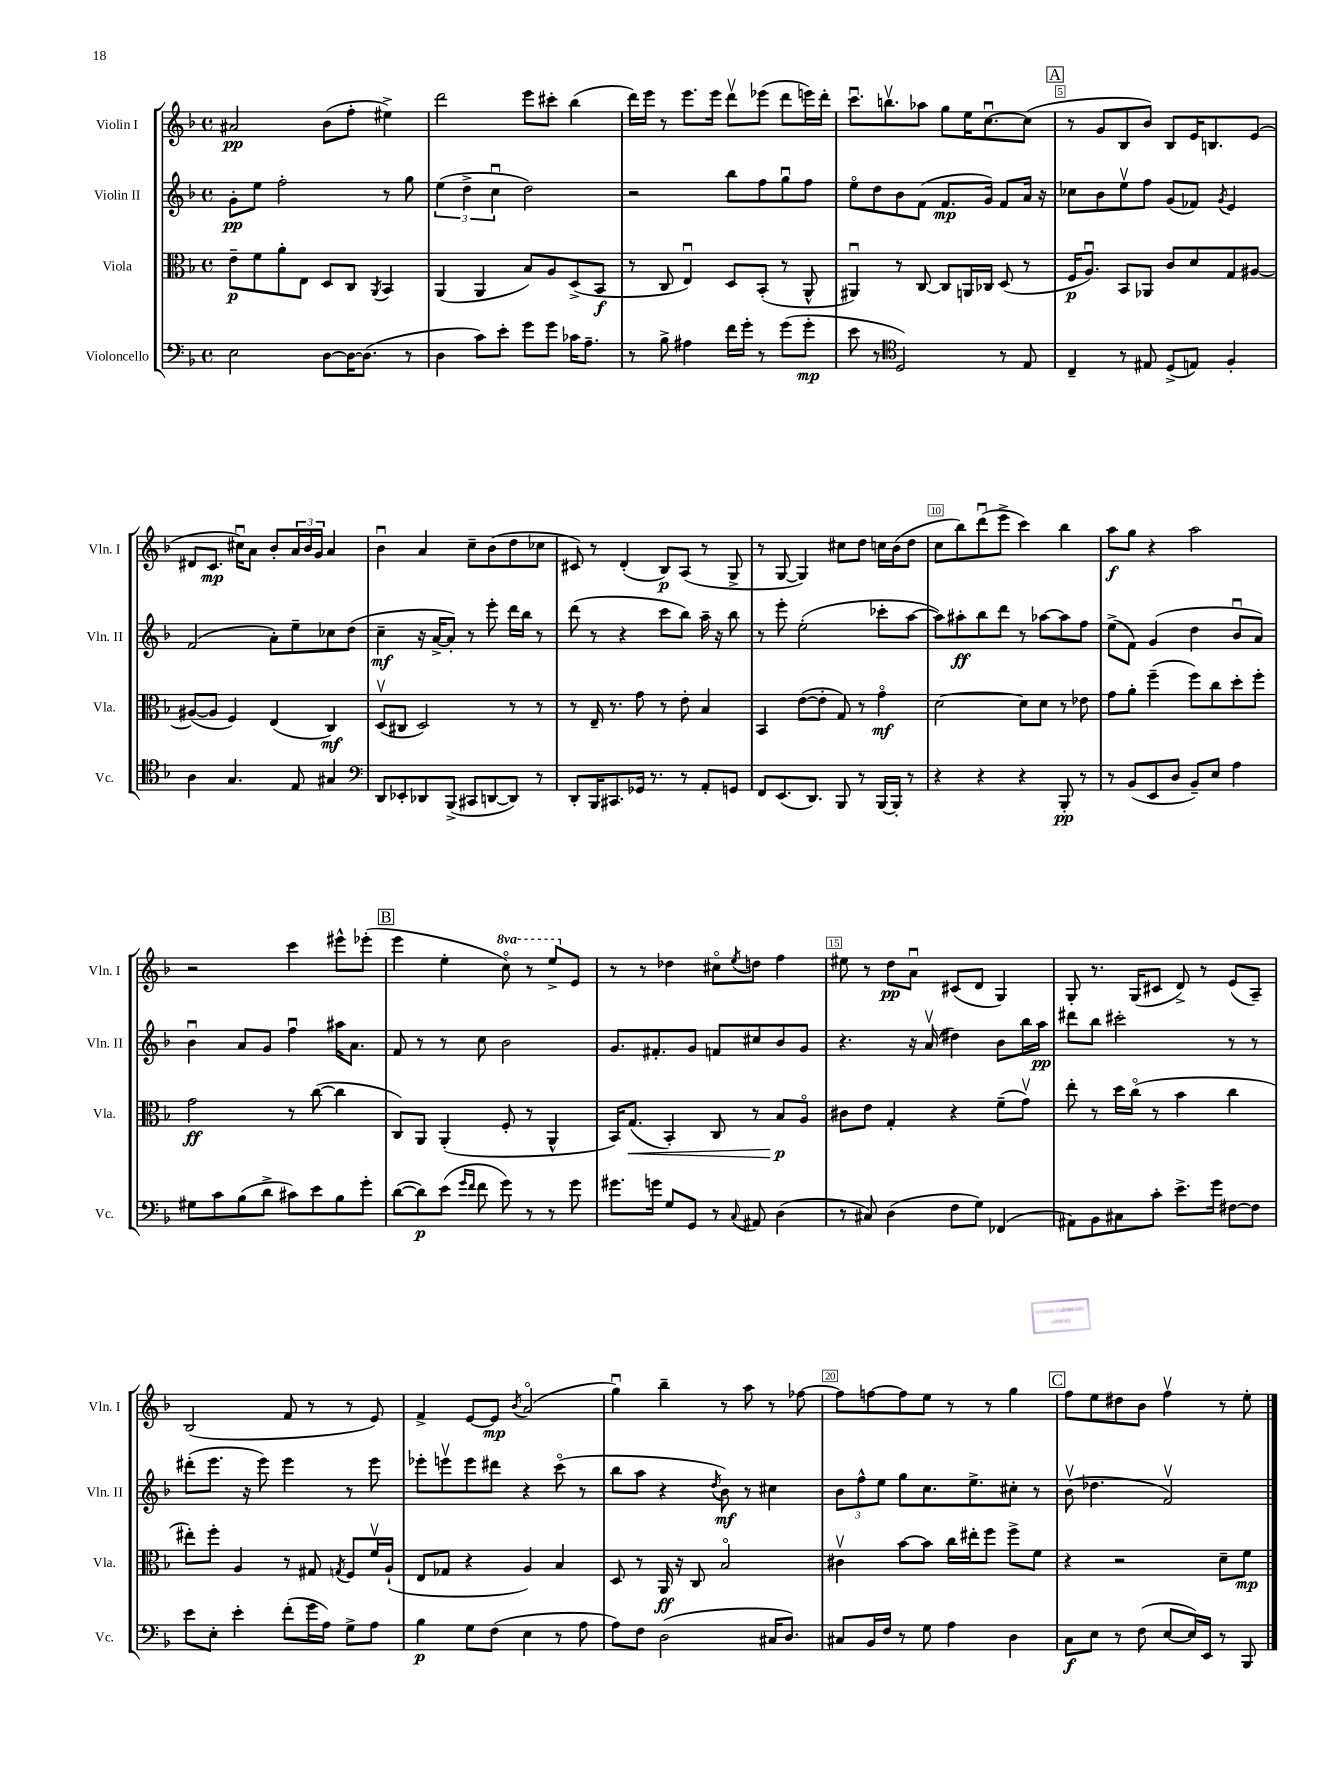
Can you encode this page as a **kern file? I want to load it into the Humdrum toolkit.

**kern	**kern	**kern	**kern
*staff4	*staff3	*staff2	*staff1
*clefF4	*clefC3	*clefG2	*clefG2
*k[b-]	*k[b-]	*k[b-]	*k[b-]
*M4/4	*M4/4	*M4/4	*M4/4
*met(c)	*met(c)	*met(c)	*met(c)
2E\	8e~\L	8g'\L	2a#/
.	8f\	8ee\J	.
.	8a'\	2ff'\	.
.	8E\J	.	.
[8D\L	8D/L	.	(8b-\L
16D\_K	8C/J	.	8ff'\J
(8.D\]J	.	.	.
.	8qAA/	.	.
.	4BB-/	8r	4ee#^\)
8r	.	8gg\	.
=	=	=	=
4D\	(4AA/	(6ee\	2ddd\
.	.	6dd^\	.
8c\L)	4AA/	.	.
.	.	6ccu\	.
8e'\J	.	.	.
8g\L	8B-/L)	2dd\)	8eee\L
8g\J	8A/	.	8ccc#'\J
16c-\LK	(8D^/	.	(4bb-\
8.A~\J	.	.	.
.	8BB-/J	.	.
=	=	=	=
8r	8r	2r	16ddd\LL)
.	.	.	16eee\JJ
8B-^\	8C/	.	8r
4A#\	4Eu/)	.	8.eee\L
.	.	.	16eee\Jk
16f\LL	8D/L	8bb-\L	8dddv\L
16g'\JJ	.	.	.
8r	(8BB-'/J	8ff\	(8eee-\J
(8g\L	8r	8ggu\	8ddd\L
8g'\J	8AA^^/	8ff\J	16eee\L)
.	.	.	16ddd'\JJ
=	=	=	=
8e\	4AA#u/)	8eeo\L	8.cccu\L
8r	.	8dd\	.
.	.	.	8.bbv\
*clefC4	*	*	*
2D/)	8r	8b-\	.
.	[8C/	(8f\J	8aa-\J
.	8C/]L	8.f/L	8gg\L
.	16AA/L	.	16ee\K
.	16C-/JJ	16g/Jk)	[8.ccu\
8r	(8D/	8f/L	.
8E/	8r	16a/Jk	(8cc\]J
.	.	16r	.
=	=	=	=
4C~/	16F/LK	8cc-\L	8r
.	8.Au/J)	.	.
.	.	8b-\	8g/L
8r	8BB-/L	8eev\	8B-/
8E#/	8AA-/J	8ff\J	8b-/J)
(8D^/L	8c/L	(8g/L	8B-/L
8E/J)	8d/	8f-/J)	16e/K
.	.	.	8.B/
.	.	8qg/	.
4F'/	8G/	4e/	.
.	[8A#/J	.	(8e/J
=	=	=	=
4A\	(8A#/_L	(2f/	8d#/L
.	8A#/]J	.	8.c/J
4.G/	4F/)	.	.
.	.	.	16cc#u\LK)
.	.	.	8a\J
.	(4E/	8a'\L)	8b-'/L
8E/	.	8ee~\	24a/L
.	.	.	24b-/
.	.	.	24g/JJ
4G#/	4C/)	8cc-\	4a/
.	.	(8dd\J	.
=	=	=	=
*clefF4	*	*	*
8DD/L	(8Dv/L	4cc~\	4b-u\
8EE-'/	8C#/J	.	.
8DD-/	2D/)	16r	4a/
.	.	[16a^/LK	.
(8BBB-^/J	.	8a'/]J)	.
8CC#/L	.	8r	8cc~\L
[8DD/	.	8eee'\	(8b-\
8DD/]J)	8r	16ddd\LL	8dd\
.	.	16bb-\JJ	.
8r	8r	8r	8cc-\J
=	=	=	=
8DD'/L	8r	(8ddd\	8c#/)
16BBB-/K	16E~/	8r	8r
8.CC#/	8.r	.	.
.	.	4r	(4d'/
16GG-/Jk	8g\	.	.
8.r	.	.	.
.	8r	8ccc\L	8B-/L)
8r	8e'\	8bb-\J)	(8A/J
8AA'/L	4B-/	16aa~\	8r
.	.	16r	.
8GG/J	.	8bb-\	8G^/
=	=	=	=
8FF/L	4BB-/	8r	8r
(8.EE/	.	8eee'\	[8G/
.	([8e\L	(2ee'\	4G/])
8.DD/J)	.	.	.
.	8e'\]J	.	.
8BBB-/	8G/)	.	8cc#\L
8r	8r	.	8dd\J
[16BBB-/LL	4go\	8ccc-'\L	16cc\LL
16BBB-'/]JJ	.	.	(16b-\J
8r	.	[8aa\J	8dd\J
=	=	=	=
4r	[2d\	8aa\]L)	8cc\L
.	.	8aa#'\	8bb-\)
4r	.	8bb-\	(8dddu\
.	.	8ddd\J	8eee^\J
4r	8d\]L	8r	4ccc\)
.	8d\J	[8aa-\L	.
8BBB-'/	8r	8aa-\]	4bb-\
8r	8e-\	8ff\J	.
=	=	=	=
8r	8g\L	(8ee^\L	8aa\L
(8BB-/L	8a'\J	8f\J)	8gg\J
8EE/	(4ff~\	(4g/	4r
8D/J	.	.	.
8BB-~/L)	8ff\L)	4dd\	2aa\
8E/J	8cc\	.	.
4A\	8dd'\	8b-u/L	.
.	8ff'\J	8a/J)	.
=	=	=	=
8G#\L	2g\	4b-u\	2r
8c\	.	.	.
(8B-\	.	8a/L	.
8d^\J	.	8g/J	.
8c#\L)	8r	4ffu\	4ccc\
8e\	([8cc\	.	.
8B-\	4cc\]	16aa#\LK	8eee#^^\L
.	.	8.a\J	.
8g'\J	.	.	(8eee-'\J
=	=	=	=
([8d\L	8C/L)	8f/	4eee\
8d\])	8AA/J	8r	.
(8e\J	(4AA'/	8r	4ee'\
16qqg/LL	.	.	.
16qqf/JJ	.	.	.
8f\	.	8cc\	.
8g\)	8F'/	2b-\	8ccco\)
8r	8r	.	8r
8r	4AA^^/	.	8eee^/L
8g\	.	.	8e/J
=	=	=	=
8.g#\L	16BB-/LK)	8.g/L	8r
.	(8.G/J	.	.
.	.	.	8r
16g\Jk	.	8.f#'/	.
8G/L	4BB-'/)	.	4dd-\
8GG/J	.	8g/J	.
8r	8C/	8f/L	8cc#o\L
8qqC/	.	.	8qee/
8AA#/	8r	8cc#/	8dd\J
(4D\	8B-/L	8b-/	4ff\
.	8Ao/J	8g/J	.
=	=	=	=
8r	8c#\L	4.r	8ee#\
8C#/)	8e\J	.	8r
(4D\	4G'/	.	8dd\L
.	.	16r	8au\J
.	.	(16av/	.
8F\L	4r	4dd#\)	(8c#/L
8G\J)	.	.	8d/J
(4FF-/	(8f~\L	8b-\L	4G/)
.	8gv\J)	16bb-\L	.
.	.	16aa\JJ	.
=	=	=	=
8AA#\L)	8ee'\	8ddd#\L	8G'/
8BB-\	8r	8bb-\J	8.r
8C#\	16dd\LL	2ccc#'\	.
.	(16cco\JJ	.	(16G/LK
8c'\J	8r	.	8c#/J
8.e^\L	4b-\	.	8d^/)
.	.	.	8r
16g\Jk	.	.	.
[8F#\L	4cc\	8r	(8e/L
8F#\]J	.	8r	8A~/J)
=	=	=	=
8e\L	8ee#'\L)	(8ddd#'\L	(2B-/
8E'\J	8ff'\J	8.eee\J	.
4e'\	4A/	.	.
.	.	16r	.
.	.	8eee\)	.
(8f'\L	8r	4eee\	8f/
16g\L	8G#/	.	8r
16A\JJ)	.	.	.
.	8qG/	.	.
8G^\L	8F/L	8r	8r
8A\J	16fv/L	8eee\	8e/)
.	(16A`/JJ	.	.
=	=	=	=
4B-\	8E/L	8eee-'\L	4f^/
.	8G-/J	8eeev\	.
8G\L	4r	8eee\	[8e/L
(8F\J	.	8ddd#\J	8e/]J
.	.	.	8qb-/
4E\	4A/)	4r	(2ao/
8r	4B-/	(8ccco\	.
8A\	.	8r	.
=	=	=	=
8A\L)	8D/	8bb-\L	4ggu\)
8F\J	8r	8aa\J	.
(2D\	16AA/	4r	4bb-~\
.	16r	.	.
.	8C/	.	.
.	.	8qdd/	.
.	2B-o/	8b-\)	8r
.	.	8r	8aa\
16C#/LK	.	4cc#\	8r
8.D/J)	.	.	.
.	.	.	[8ff-\
=	=	=	=
8C#/L	4c#v\	12b-\L	8ff-\]L
.	.	12ff^^\	.
16BB-/L	.	.	[8ff\
.	.	12ee\J	.
16F/JJ	.	.	.
8r	[8b-\L	8gg\L	8ff\]
8G\	8b-\]J	8.cc\	8ee\J
4A\	16cc\LL	.	8r
.	16ee#'\J	8.ee^\	.
.	8ff\J	.	8r
4D\	8ff^\L	8cc#'\J	4gg\
.	8f\J	8r	.
=	=	=	=
8C\L	4r	(8b-v\	8ff\L
8E\J	.	4.dd-\	8ee\
8r	2r	.	8dd#\
(8F\	.	.	8b-\J
[8E/L	.	2fv/)	4ffv\
16E/]L)	.	.	.
16EE/JJ	.	.	.
8r	8d~\L	.	8r
8BBB-/	8f\J	.	8ee'\
==	==	==	==
*-	*-	*-	*-
